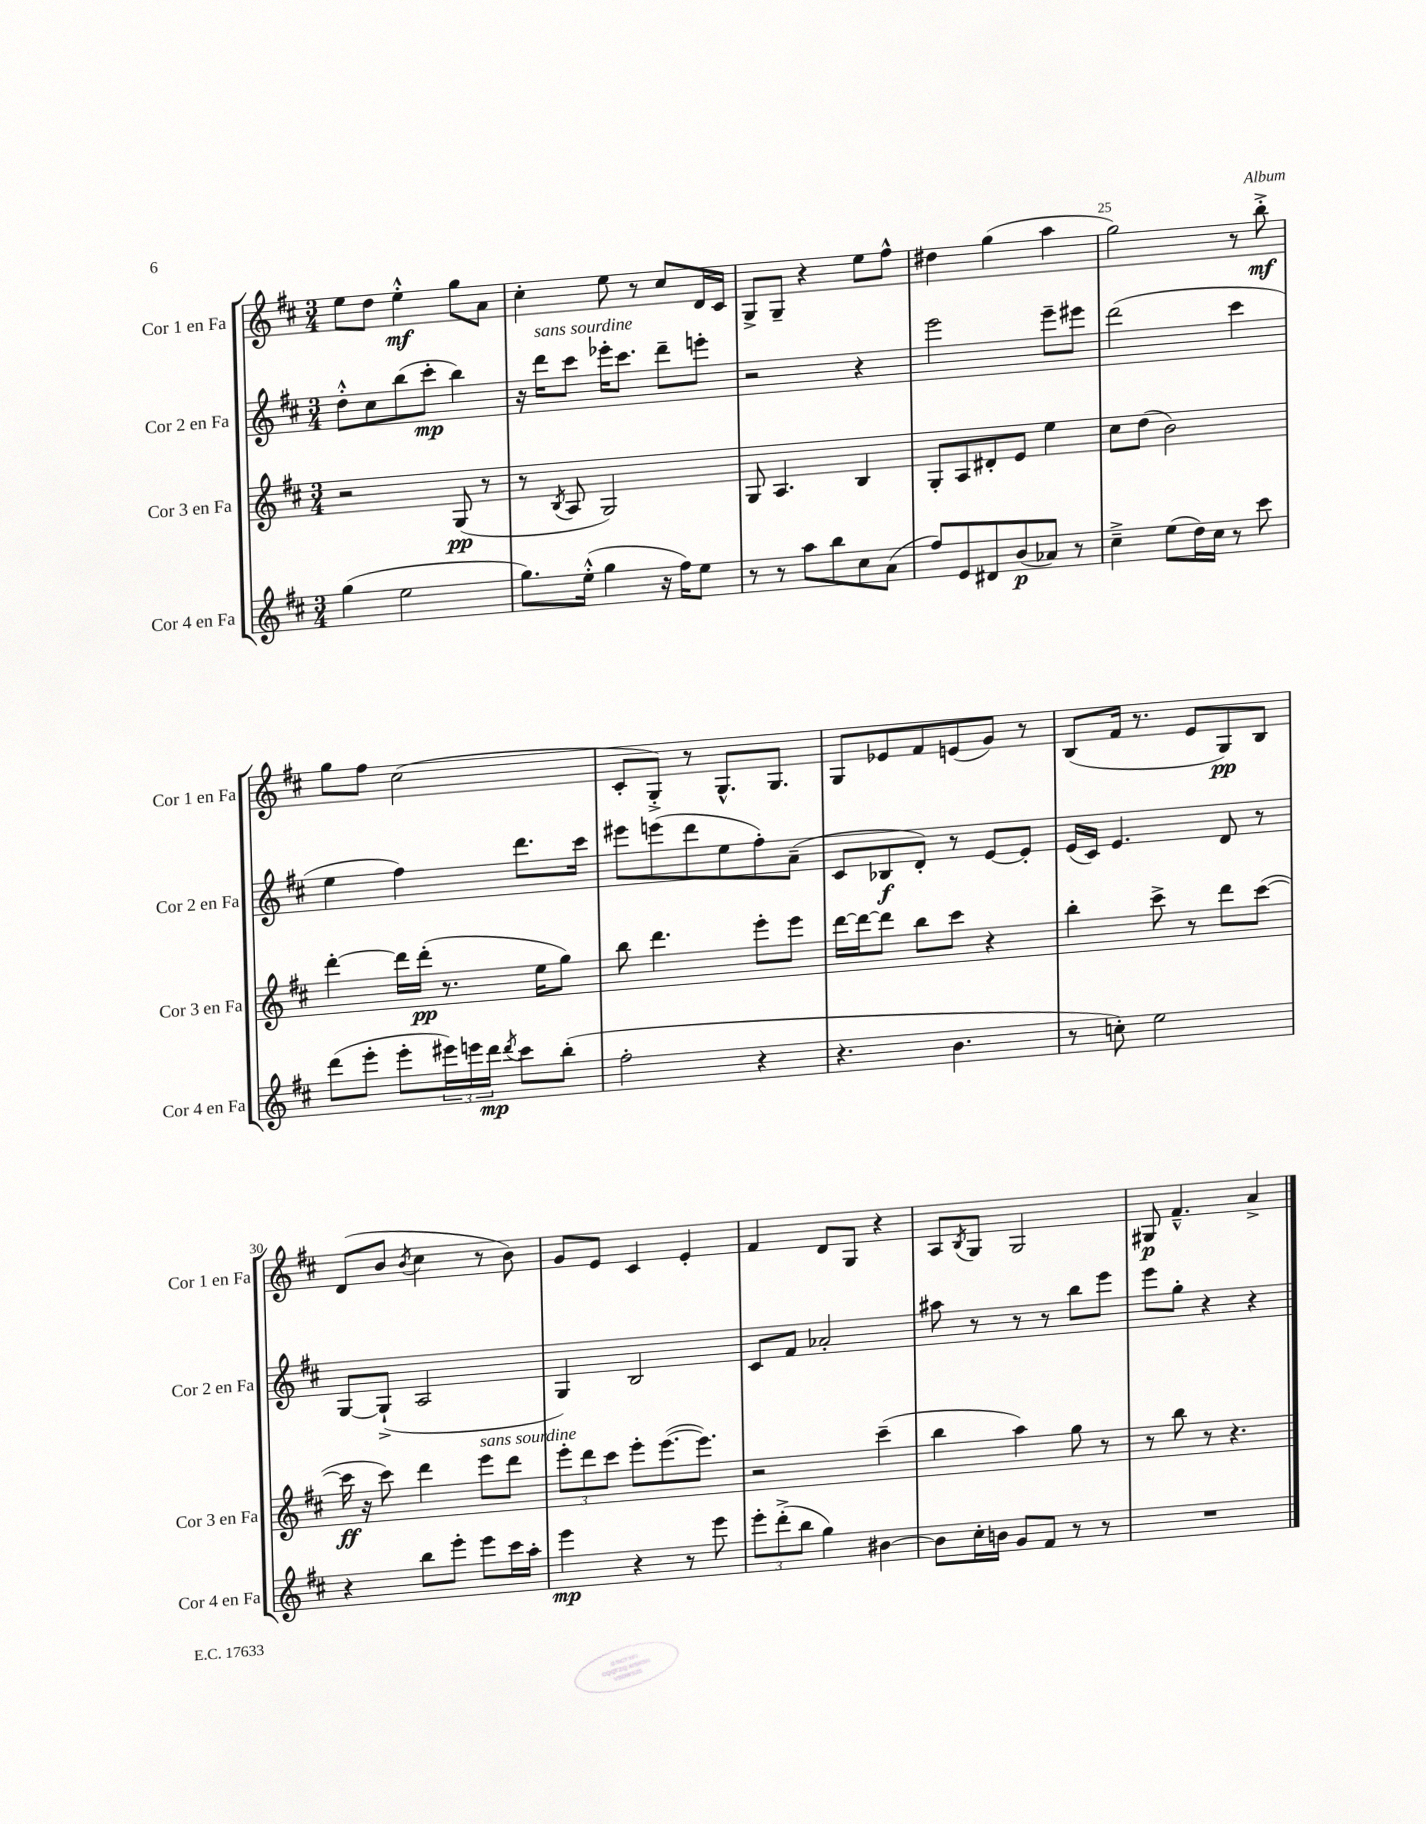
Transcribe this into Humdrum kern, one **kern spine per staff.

**kern	**kern	**kern	**kern
*staff4	*staff3	*staff2	*staff1
*clefG2	*clefG2	*clefG2	*clefG2
*k[f#c#]	*k[f#c#]	*k[f#c#]	*k[f#c#]
*M3/4	*M3/4	*M3/4	*M3/4
(4gg	2r	8dd'^^	8ee
.	.	8cc#	8dd
2ee	.	(8bb	4ee'^^
.	.	8ccc#'	.
.	(8G	4bb)	8gg
.	8r	.	8a
=	=	=	=
8.gg)	8r	16r	4cc#'
.	.	16ddd	.
.	8qB	.	.
.	8A	8ccc#	.
(16ee'^^	.	.	.
4gg	2G)	16eee-'	8ee
.	.	8.ccc#	.
.	.	.	8r
16r	.	8ddd~	8cc#
16ff#)	.	.	.
8ee	.	8eee'	16d
.	.	.	16c#
=	=	=	=
8r	8G	2r	8G^
8r	4.A	.	8G~
8aa	.	.	4r
8bb	.	.	.
8cc#	4B	4r	8ee
(8a	.	.	8ff#^^
=	=	=	=
8ff#)	8G'	2eee	4dd#
8e	8A	.	.
8d#	8d#'	.	(4gg
(8b	8e	.	.
8a-)	4ee	8eee~	4aa
8r	.	8eee#	.
=	=	=	=
4cc#~^	8cc#	(2ddd	2gg)
.	(8dd	.	.
(8ee	2b)	.	.
16dd)	.	.	.
16cc#	.	.	.
8r	.	4ccc#	8r
8ccc#	.	.	8bb'^
=	=	=	=
(8ddd	[4ddd'	4ee	8gg
8eee'	.	.	8ff#
8eee'	16ddd]	4ff#)	(2cc#
.	(16ddd'	.	.
24eee#)	8.r	.	.
24eee	.	.	.
24ddd	.	.	.
8qddd	.	.	.
8ccc#	.	8.ddd	.
.	16ee	.	.
(8bb'	8gg)	.	.
.	.	16ccc#	.
=	=	=	=
2ff#'	8bb	8eee#	8c#'
.	4.ddd	(8eee	8G'^)
.	.	8ddd	8r
.	.	8ee	8.G^^
4r	8eee'	8ff#')	.
.	.	.	8.G
.	8eee	(8a~	.
=	=	=	=
4.r	[16ddd	8c#	8G
.	16ddd_	.	.
.	8ddd]	8B-	8e-
.	8bb	8d')	8f#
4.b	8ccc#	8r	(8e
.	4r	[8e	8g)
.	.	8e']	8r
=	=	=	=
8r	4bb'	(16e	(8B
.	.	16c#)	.
8cc')	.	4.e	16f#
.	.	.	8.r
2ee	8ccc#^	.	.
.	8r	.	8e
.	8ddd	8d	8G)
.	([8ccc#	8r	8B
=	=	=	=
4r	16ccc#]	[8G	(8d
.	16r	.	.
.	8ccc#)	(8G`^]	8b
.	.	.	8qb
8bb	4ddd	2A	4cc#
8eee'	.	.	.
8eee	8eee	.	8r
16ccc#	8ddd	.	8b)
16aa'	.	.	.
=	=	=	=
4eee	12eee'	4G)	8g
.	12ddd	.	.
.	.	.	8e
.	12ccc#	.	.
4r	8eee'	2B	4c#
.	([8.eee	.	.
8r	.	.	4e'
.	8.eee])	.	.
8eee	.	.	.
=	=	=	=
12eee'	2r	8c#	4f#
(12ddd'^	.	.	.
.	.	8f#	.
12bb	.	.	.
4gg)	.	2a-'	8d
.	.	.	8G
[4b#	(4ccc#~	.	4r
=	=	=	=
8b#]	4bb	8aa#	8A
.	.	.	8qB
16cc#'	.	8r	8G
16b	.	.	.
8g	4aa)	8r	2G
8f#	.	8r	.
8r	8gg	8bb	.
8r	8r	8eee	.
=	=	=	=
2.r	8r	8eee	8G#
.	8bb	8gg'	4.f#~^^
.	8r	4r	.
.	4.r	.	.
.	.	4r	4a^
==	==	==	==
*-	*-	*-	*-
